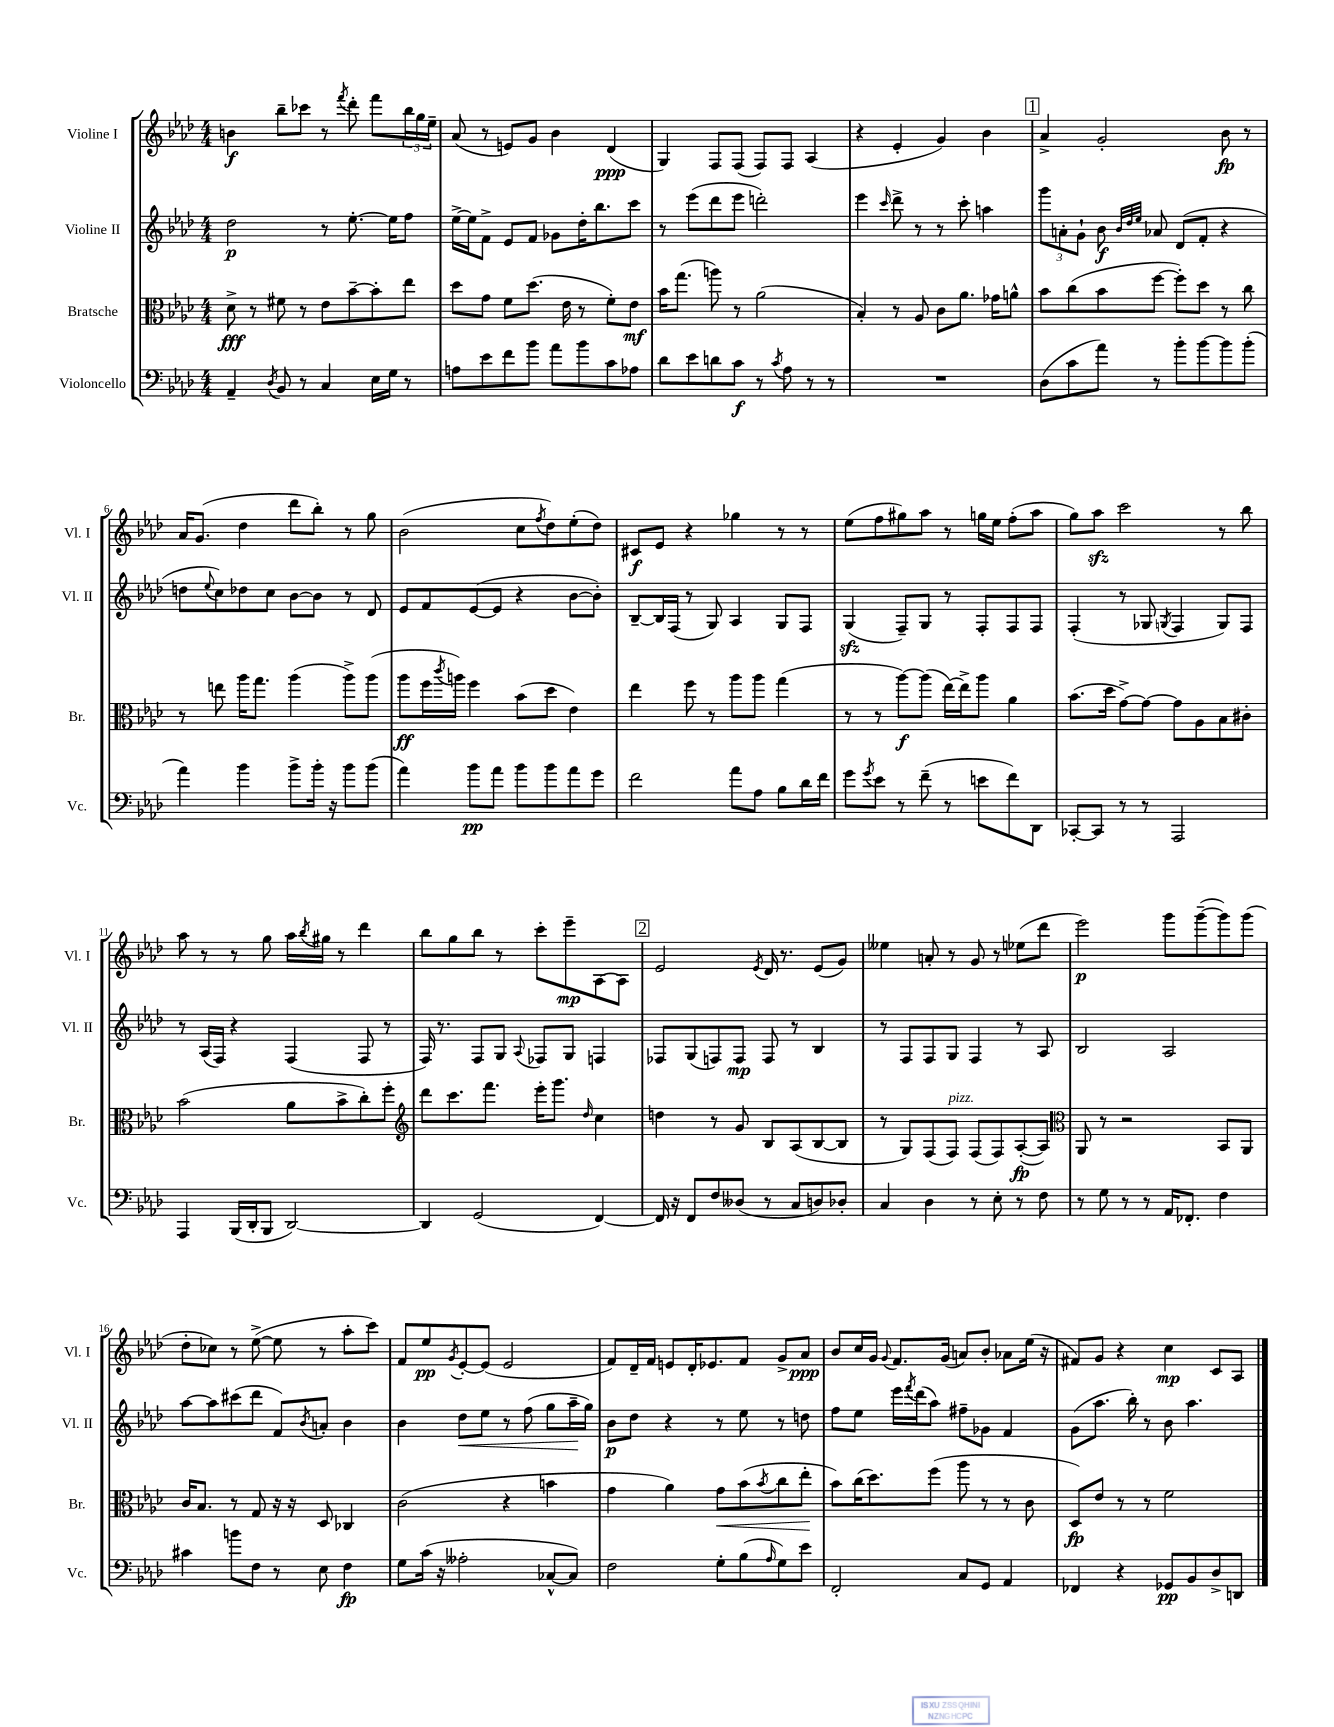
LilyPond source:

<<
\new StaffGroup <<
\new Staff = "s0" \with { instrumentName = "Violine I" shortInstrumentName = "Vl. I" } {
    \clef treble \key aes \major \numericTimeSignature \time 4/4
    b'4\f bes''8-- ces'''8 r8 \acciaccatura { f'''8 } des'''8-. f'''8 \tuplet 3/2 { bes''16 g''16 ees''16-- } |
    aes'8( r8 e'8) g'8 bes'4 des'4\ppp( |
    g4) f8 f8( f8) f8 aes4( |
    r4 ees'4-. g'4) bes'4 |
    \mark \markup { \box "1" } aes'4-> g'2-. bes'8\fp r8 |
    aes'16 g'8.( des''4 des'''8 bes''8-.) r8 g''8 |
    bes'2( c''8 \acciaccatura { f''8 } des''8) ees''8-.( des''8) |
    cis'8\f ees'8 r4 ges''4 r8 r8 |
    ees''8( f''8 gis''8) aes''8 r8 g''16 ees''16 f''8-.( aes''8 |
    g''8) aes''8\sfz c'''2 r8 bes''8 |
    aes''8 r8 r8 g''8 aes''16 \acciaccatura { bes''8 } gis''16 r8 des'''4 |
    bes''8 g''8 bes''8 r8 c'''8-. ees'''8--\mp aes8~ aes8 |
    \mark \markup { \box "2" } ees'2 \acciaccatura { ees'8 } des'16 r8. ees'8( g'8) |
    eeses''4 a'8-. r8 g'8 r8 ees''8( des'''8 |
    ees'''2\p) g'''8 g'''8~--( g'''8) g'''8( |
    des''8-. ces''8) r8 ees''8~->( ees''8 r8 aes''8-. c'''8) |
    f'8 ees''8\pp \acciaccatura { g'8 } ees'8~-. ees'8( ees'2 |
    f'8) des'16-- f'16 e'8 des'16-. ees'8. f'8 g'8-> aes'8\ppp |
    bes'8 c''16 g'16 \appoggiatura { g'8 } f'8. g'16( a'8) bes'8-. aes'8 ees''16( r16 |
    fis'8) g'8 r4 c''4\mp c'8 aes8 \bar "|." |
}
\new Staff = "s1" \with { instrumentName = "Violine II" shortInstrumentName = "Vl. II" } {
    \clef treble \key aes \major \numericTimeSignature \time 4/4
    des''2\p r8 ees''8.~-. ees''16 f''8 |
    ees''16~-> ees''16 f'8-> ees'8 f'8 ges'8 des''16-. bes''8. c'''8 |
    r8 ees'''8( des'''8 ees'''8 d'''2-.) |
    ees'''4 \grace { c'''16 } des'''8-> r8 r8 c'''8-. a''4 |
    \mark \markup { \box "1" } \tuplet 3/2 { g'''8 a'8-. g'8-! } bes'8\f \grace { bes'32 des''32 ees''32 } aes'8 des'8( f'8-. r4 |
    d''8 \appoggiatura { ees''8 } c''8) des''8 c''8 bes'8~ bes'8 r8 des'8 |
    ees'8 f'8 ees'8~( ees'8 r4 bes'8~ bes'8-.) |
    bes8~-- bes16 f16( r8 g8) aes4 g8 f8 |
    g4\sfz( f8--) g8 r8 f8-. f8 f8 |
    f4-.( r8 ges8 \acciaccatura { g8 } f4 g8) f8 |
    r8 aes16( f16) r4 f4( f8 r8 |
    f16) r8. f8 g8 \appoggiatura { aes8 } fes8 g8 f4 |
    \mark \markup { \box "2" } fes8 g8( f8) f8\mp f8 r8 bes4 |
    r8 f8 f8 g8 f4 r8 aes8 |
    bes2 aes2 |
    aes''8~ aes''8 cis'''8( des'''8 f'8) \acciaccatura { bes'8 } a'8-. bes'4 |
    bes'4 des''8\< ees''8 r8 f''8( g''8 aes''16--\! g''16) |
    bes'8\p des''8 r4 r8 ees''8 r8 d''8 |
    f''8 ees''8 ees'''16 \acciaccatura { f'''8 } des'''16( aes''8) fis''8-- ges'8 f'4 |
    g'8( aes''8. bes''16-.) r8 bes'8 aes''4. \bar "|." |
}
\new Staff = "s2" \with { instrumentName = "Bratsche" shortInstrumentName = "Br." } {
    \clef alto \key aes \major \numericTimeSignature \time 4/4
    des'8->\fff r8 fis'8 r8 ees'8 bes'8~-- bes'8-. ees''8 |
    des''8 g'8 f'8 des''8.( ees'16 r8 f'8-.) ees'8\mf |
    bes'16 g''8.( a''8) r8 aes'2( |
    bes4-.) r8 aes8 c'8 aes'8. ges'16 a'8-^ |
    \mark \markup { \box "1" } bes'8 c''8( bes'8 f''8~ f''8-.) des''8 r8 c''8 |
    r8 e''8 aes''16 g''8. aes''4( aes''8->) aes''8( |
    aes''8\ff f''16 \acciaccatura { c'''8 } a''16) f''4 bes'8( des''8 ees'4) |
    ees''4 f''8 r8 aes''8 aes''8 g''4( |
    r8 r8 aes''8~\f) aes''8( ees''16~) ees''16-> aes''8 aes'4 |
    bes'8.( des''16 g'8~->) g'8~ g'8 aes8 bes8 cis'8-. |
    bes'2( aes'8 bes'8-> c''8-.) f''8-. |
    \clef treble des'''8 c'''8. f'''8. ees'''16-. g'''8. \grace { des''16 } c''4 |
    \mark \markup { \box "2" } d''4 r8 g'8 bes8 aes8( bes8~ bes8 |
    r8 g8) f8( f8^\markup { \italic "pizz." }) f8( f8) aes8~-.\fp( aes8) |
    \clef alto aes,8 r8 r2 bes,8 aes,8 |
    c'16 bes8. r8 g8 r16 r16 des8 ces4 |
    c'2( r4 b'4 |
    g'4 aes'4) g'8\< bes'8( \acciaccatura { bes'8 } c''8 ees''8-.\! |
    bes'8) c''16( des''8.) f''8( aes''8 r8 r8 c'8 |
    des8\fp) ees'8 r8 r8 f'2 \bar "|." |
}
\new Staff = "s3" \with { instrumentName = "Violoncello" shortInstrumentName = "Vc." } {
    \clef bass \key aes \major \numericTimeSignature \time 4/4
    aes,4-- \acciaccatura { des8 } bes,8 r8 c4 ees16 g16 r8 |
    a8 ees'8 f'8 bes'8 aes'8 bes'8 c'8 aes8 |
    des'8 ees'8 d'8 c'8\f r8 \acciaccatura { c'8 } aes8 r8 r8 |
    R1 |
    \mark \markup { \box "1" } des8( c'8 aes'8) r8 bes'8-. bes'8~ bes'8 bes'8-.( |
    aes'4) bes'4 bes'8-> bes'16-. r16 bes'8 bes'8( |
    aes'4) bes'8\pp aes'8 bes'8 bes'8 aes'8 g'8 |
    f'2 aes'8 aes8 bes8 des'16 f'16 |
    g'8 \acciaccatura { g'8 } ees'8 r8 f'8--( r8 e'8 f'8) des,8 |
    ces,8~-. ces,8 r8 r8 aes,,2 |
    aes,,4 bes,,16( des,16-. bes,,8 des,2~) |
    des,4 g,2( f,4~) |
    \mark \markup { \box "2" } f,16 r16 f,8 f8 deses8( r8 c8 d8) des8-. |
    c4 des4 r8 ees8-. r8 f8 |
    r8 g8 r8 r8 aes,16 fes,8.-. f4 |
    cis'4 b'8 f8 r8 ees8 f4\fp |
    g8 c'16( r16 aeses2-. ces8~-^ ces8) |
    f2 g8-. bes8( \grace { aes16 } g8) ees'8 |
    f,2-. c8 g,8 aes,4 |
    fes,4 r4 ges,8\pp bes,8 des8-> d,8 \bar "|." |
}
>>
>>
